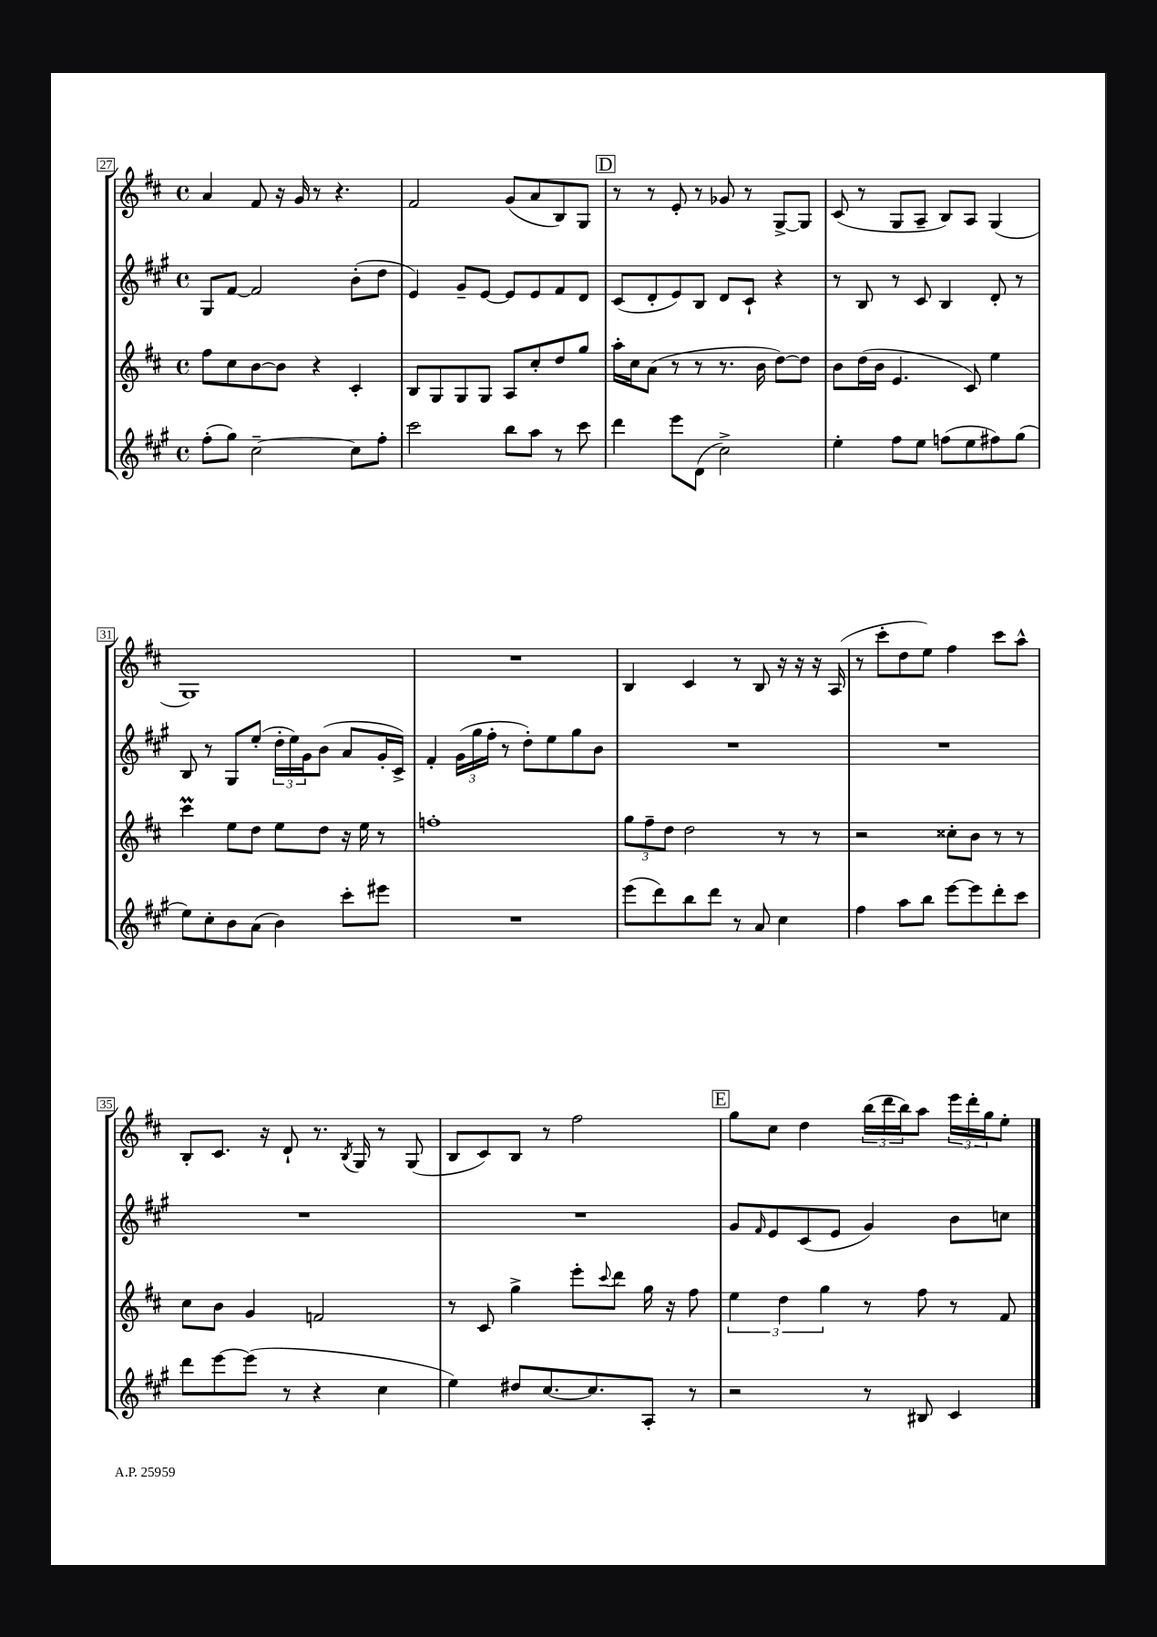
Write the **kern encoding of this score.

**kern	**kern	**kern	**kern
*staff4	*staff3	*staff2	*staff1
*clefG2	*clefG2	*clefG2	*clefG2
*k[f#c#g#]	*k[f#c#]	*k[f#c#g#]	*k[f#c#]
*M4/4	*M4/4	*M4/4	*M4/4
*met(c)	*met(c)	*met(c)	*met(c)
(8ff#'\L	8ff#\L	8G#/L	4a/
8gg#\J)	8cc#\	[8f#/J	.
[2cc#~\	[8b\	2f#/]	8f#/
.	8b\]J	.	16r
.	.	.	16g/
.	4r	.	8r
.	.	.	4.r
8cc#\]L	4c#'/	(8b'\L	.
8ff#'\J	.	8dd\J	.
=	=	=	=
2ccc#\	8B/L	4e/)	2f#/
.	8G/	.	.
.	8G/	8g#~/L	.
.	8G/J	[8e/J	.
8bb\L	8A/L	8e/]L	(8g/L
8aa\J	8cc#'/	8e/	8a/
8r	8dd/	8f#/	8B/)
8ccc#\	8gg/J	8d/J	8G/J
=	=	=	=
4ddd\	16aa'\LL	(8c#/L	8r
.	16cc#\J	.	.
.	(8a\J	8d'/	8r
8eee\L	8r	8e/)	8e'/
(8d\J	8r	8B/J	8r
2cc#^\)	8.r	8d/L	8g-/
.	.	8c#`/J	8r
.	16b\	.	.
.	[8dd\L)	4r	[8G^/L
.	8dd\]J	.	8G/]J
=	=	=	=
4ee'\	8b\L	8r	(8c#/
.	(16dd\L	8B/	8r
.	16b\JJ	.	.
8ff#\L	4.e/	8r	8G/L
8ee\J	.	8c#/	8A~/J
(8ff\L	.	4B/	8B/L)
8ee\	8c#/)	.	8A/J
8ff#\)	4ee\	8d'/	(4G/
(8gg#\J	.	8r	.
=	=	=	=
8ee\L)	4ccc#\	8B/	1G)
8cc#'\	.	8r	.
8b\	8ee\L	8G#/L	.
(8a\J	8dd\J	(8ee'/J	.
4b\)	8ee\L	24dd'\LL	.
.	.	24ee\)	.
.	.	24g#\J	.
.	8dd\J	(8b\J	.
8ccc#'\L	16r	8a/L	.
.	16ee\	.	.
8eee#\J	8r	16g#'/L	.
.	.	16c#^/JJ)	.
=	=	=	=
1r	1ff'	4f#'/	1r
.	.	(24g#\LL	.
.	.	24gg#\	.
.	.	24ff#'\JJ	.
.	.	8r	.
.	.	8dd'\L)	.
.	.	8ee\	.
.	.	8gg#\	.
.	.	8b\J	.
=	=	=	=
(8eee\L	12gg\L	1r	4B/
.	12ff#~\	.	.
8ddd\)	.	.	.
.	12dd\J	.	.
8bb\	2dd\	.	4c#/
8ddd\J	.	.	.
8r	.	.	8r
8a/	.	.	8B/
4cc#\	8r	.	16r
.	.	.	16r
.	8r	.	16r
.	.	.	(16A/
=	=	=	=
4ff#\	2r	1r	8r
.	.	.	8ccc#'\L
8aa\L	.	.	8dd\
8bb\J	.	.	8ee\J)
[8eee\L	8cc##'\L	.	4ff#\
8eee\]	8b\J	.	.
8ddd'\	8r	.	8ccc#\L
8ccc#\J	8r	.	8aa^^\J
=	=	=	=
8ddd\L	8cc#\L	1r	8B'/L
[8eee\	8b\J	.	8.c#/J
(8eee\]J	4g/	.	.
.	.	.	16r
8r	.	.	8d`/
4r	2f/	.	8.r
.	.	.	8qB/
.	.	.	16G/
4cc#\	.	.	8r
.	.	.	(8G/
=	=	=	=
4ee\)	8r	1r	8B/L
.	8c#/	.	8c#/)
8dd#/L	4gg^\	.	8B/J
[8.cc#/	.	.	8r
.	8eee'\L	.	2ff#\
8.cc#/]	.	.	.
.	8qqccc#/	.	.
.	8ddd\J	.	.
8A'/J	16gg\	.	.
.	16r	.	.
8r	8ff#\	.	.
=	=	=	=
2r	6ee\	8g#/L	8gg\L
.	.	16qqf#/	.
.	.	8e/	8cc#\J
.	6dd\	.	.
.	.	(8c#/	4dd\
.	6gg\	.	.
.	.	8e/J	.
8r	8r	4g#/)	(24bb\LL
.	.	.	24ddd\
.	.	.	24bb\J)
8B#/	8ff#\	.	8aa\J
4c#/	8r	8b\L	24eee\LL
.	.	.	24ddd'\
.	.	.	24gg\J
.	8f#/	8cc\J	8ee'\J
==	==	==	==
*-	*-	*-	*-
